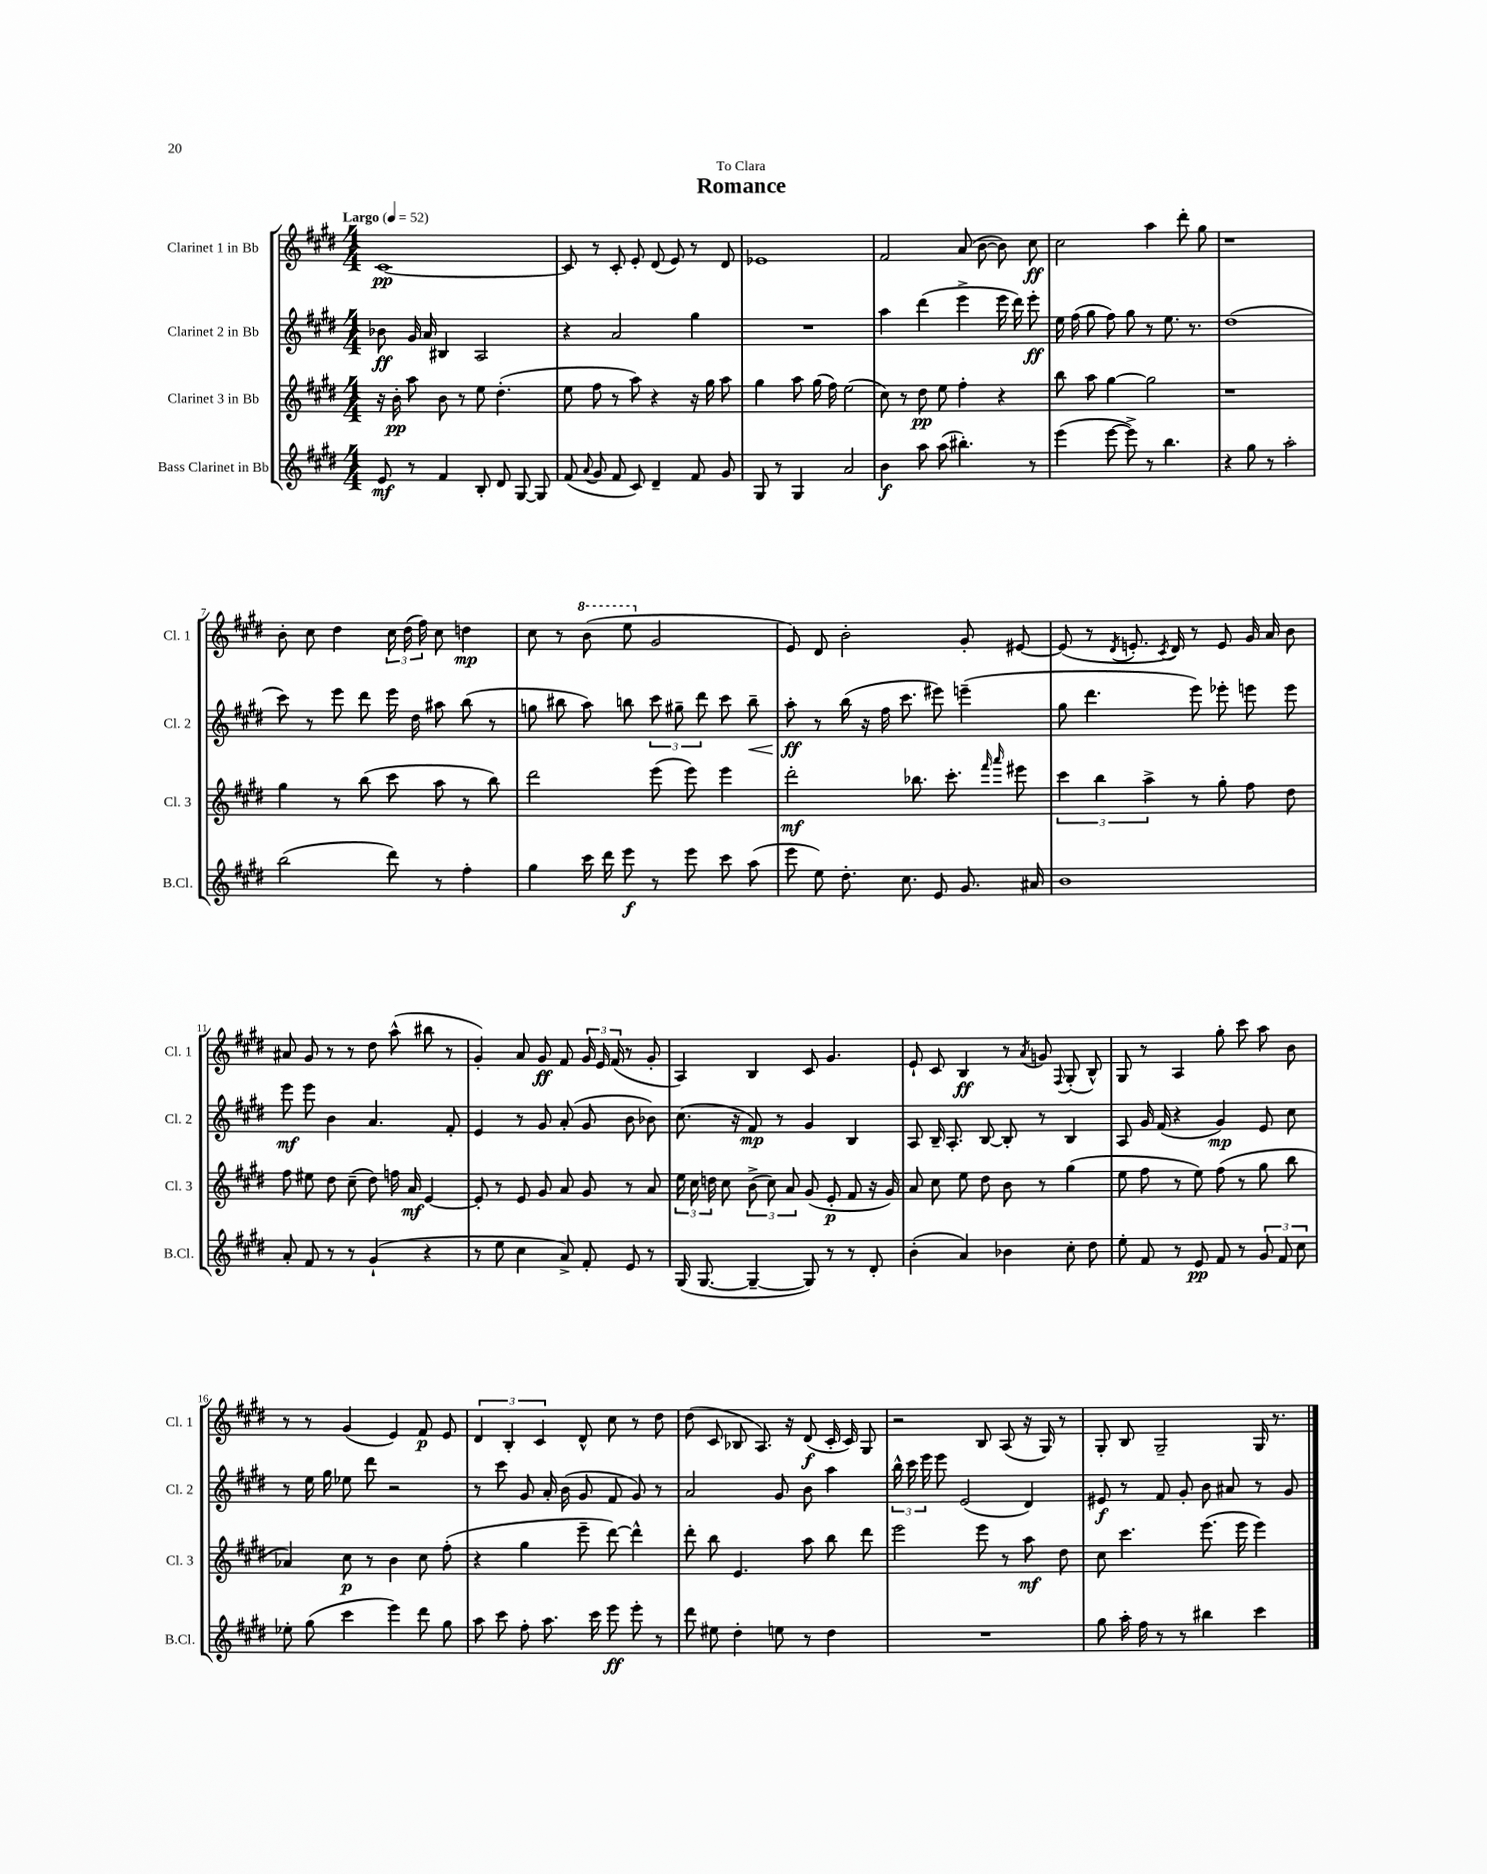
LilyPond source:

\header { title = "Romance" dedication = "To Clara" }
<<
\new StaffGroup <<
\new Staff = "s0" \with { instrumentName = "Clarinet 1 in Bb" shortInstrumentName = "Cl. 1" } {
    \clef treble \key e \major \numericTimeSignature \time 4/4 \tempo "Largo" 4 = 52
    \autoBeamOff cis'1~\pp |
    cis'8 r8 cis'8-. e'8-. dis'8( e'8) r8 dis'8 |
    ees'1 |
    fis'2 a'8( b'8~ b'8) cis''8\ff |
    cis''2 a''4 dis'''8-. gis''8 |
    r1 |
    b'8-. cis''8 dis''4 \tuplet 3/2 { cis''16 dis''16( fis''16) } cis''8 d''4\mp |
    cis''8 r8 \ottava #1 b''8( e'''8 \ottava #0 gis'2 |
    e'8) dis'8 b'2-. gis'8-. eis'8~ |
    eis'8( r8 \acciaccatura { dis'8 } e'8.-. \acciaccatura { cis'8 } dis'16) r8 e'8 gis'16 a'16 b'8 |
    ais'8 gis'8 r8 r8 dis''8 a''8-^( bis''8 r8 |
    gis'4-.) a'8 gis'8\ff fis'8 \tuplet 3/2 { gis'16 e'16 fis'16( } r8 gis'8-. |
    a4) b4 cis'8 gis'4. |
    e'8-! cis'8 b4\ff r8 \acciaccatura { a'8 } g'8 \appoggiatura { fis8 } gis8-.( b8-^) |
    gis8 r8 a4 gis''8-. cis'''8 a''8 b'8 |
    r8 r8 gis'4( e'4) fis'8\p e'8 |
    \tuplet 3/2 { dis'4 b4-. cis'4 } dis'8-^ cis''8 r8 dis''8 |
    dis''8( cis'8 bes8 a8.) r16 dis'8\f( cis'16-. cis'16) gis8 |
    r2 b8 a8( r16 gis16) r8 |
    gis8-. b8 gis2-- gis16 r8. \bar "|." |
}
\new Staff = "s1" \with { instrumentName = "Clarinet 2 in Bb" shortInstrumentName = "Cl. 2" } {
    \clef treble \key e \major \numericTimeSignature \time 4/4
    \autoBeamOff bes'8\ff gis'16 a'16 bis4 a2 |
    r4 a'2 gis''4 |
    R1 |
    a''4 dis'''4( e'''4-> e'''16 dis'''16) e'''8-.\ff |
    e''16 fis''16( gis''8 fis''8) gis''8 r8 e''8. r8. |
    dis''1( |
    cis'''8) r8 e'''8 dis'''8 e'''16 dis''16 ais''8 b''8( r8 |
    g''8 bis''8 a''8) b''8 \tuplet 3/2 { cis'''8 gis''8-- dis'''8 } cis'''8 b''8--\< |
    a''8-.\ff\! r8 b''16( r16 fis''16 cis'''8. eis'''8) e'''4--( |
    gis''8 dis'''4. e'''8) ees'''8-. e'''8 e'''8 |
    e'''8\mf e'''8 b'4 a'4. fis'8-. |
    e'4 r8 gis'8 a'8-.( gis'8 b'8 bes'8) |
    cis''8.( r16 fis'8\mp) r8 gis'4 b4 |
    a8 b16-- a8.-. b8~ b8-. r8 b4 |
    a8 gis'16 fis'16( r4 gis'4\mp) e'8 cis''8 |
    r8 e''16 gis''16 ees''8 dis'''8 r2 |
    r8 cis'''8 gis'8 a'16-. b'16( gis'8 fis'8 gis'8) r8 |
    a'2 gis'8 b'8 a''4 |
    \tuplet 3/2 { b''16-^ cis'''16 e'''16 } e'''8 e'2( dis'4) |
    eis'8\f r8 fis'8 gis'8-. b'8 ais'8 r8 gis'8 \bar "|." |
}
\new Staff = "s2" \with { instrumentName = "Clarinet 3 in Bb" shortInstrumentName = "Cl. 3" } {
    \clef treble \key e \major \numericTimeSignature \time 4/4
    \autoBeamOff r16 b'16-.\pp a''8 b'8 r8 e''8 dis''4.-.( |
    e''8 fis''8 r8 a''8) r4 r16 gis''16 a''8 |
    gis''4 a''8 gis''16( fis''16) e''2( |
    cis''8) r8 dis''8\pp e''8 fis''4-. r4 |
    b''8 a''8 gis''4~ gis''2 |
    r1 |
    gis''4 r8 b''8( cis'''8 a''8 r8 b''8) |
    dis'''2 e'''8( e'''8) e'''4 |
    dis'''2-.\mf bes''8. cis'''8.-. \grace { fis'''16 a'''16 } eis'''8 |
    \tuplet 3/2 { cis'''4 b''4 a''4-> } r8 gis''8-. fis''8 dis''8 |
    fis''8 eis''8 dis''8 cis''8--( dis''8) f''16 a'16\mf e'4~ |
    e'8-. r8 e'8 gis'8 a'8 gis'8 r8 a'8 |
    \tuplet 3/2 { e''16 cis''16 d''16 } cis''8 \tuplet 3/2 { b'8->( cis''8) a'8 } gis'8( e'8-.\p fis'8 r16 gis'16) |
    a'8 cis''8 e''8 dis''8 b'8 r8 gis''4( |
    e''8 fis''8 r8 e''8) fis''8( r8 gis''8 b''8 |
    aes'4) cis''8\p r8 b'4 cis''8 fis''8-.( |
    r4 gis''4 e'''8-- dis'''8~) dis'''4-^ |
    dis'''8-. b''8 e'4. a''8 b''8 dis'''8 |
    e'''2 e'''8 r8 a''8\mf dis''8 |
    cis''8 cis'''4. e'''8.( e'''16 e'''4) \bar "|." |
}
\new Staff = "s3" \with { instrumentName = "Bass Clarinet in Bb" shortInstrumentName = "B.Cl." } {
    \clef treble \key e \major \numericTimeSignature \time 4/4
    \autoBeamOff e'8\mf r8 fis'4 b8-. dis'8 gis8~ gis8 |
    fis'8( \appoggiatura { a'8 } gis'8 fis'8 cis'8) dis'4-- fis'8 gis'8 |
    gis8 r8 gis4 a'2 |
    b'4\f a''8 a''8( bis''4.-.) r8 |
    e'''4( e'''8~ e'''8->) r8 b''4. |
    r4 gis''8 r8 a''2-. |
    b''2( dis'''8) r8 fis''4-. |
    gis''4 cis'''16 dis'''16 e'''8\f r8 e'''8 cis'''8 a''8( |
    e'''8 e''8) dis''8.-. cis''8. e'8 gis'8. ais'16 |
    b'1 |
    a'8-. fis'8 r8 r8 gis'4-!( r4 |
    r8 e''8 cis''4 a'8->) fis'8-. e'8 r8 |
    gis16( gis8.~ gis4~-- gis8) r8 r8 dis'8-. |
    b'4-.( a'4) bes'4 cis''8-. dis''8 |
    e''8-. fis'8 r8 e'8\pp fis'8 r8 \tuplet 3/2 { gis'8 fis'8 cis''8 } |
    ees''8-. gis''8( cis'''4 e'''4) dis'''8 gis''8 |
    a''8 cis'''8 fis''8-. a''8. cis'''16 e'''8\ff e'''8-. r8 |
    dis'''8 eis''8 dis''4-. e''8 r8 dis''4 |
    R1 |
    gis''8 a''16-. fis''16 r8 r8 bis''4 cis'''4 \bar "|." |
}
>>
>>
